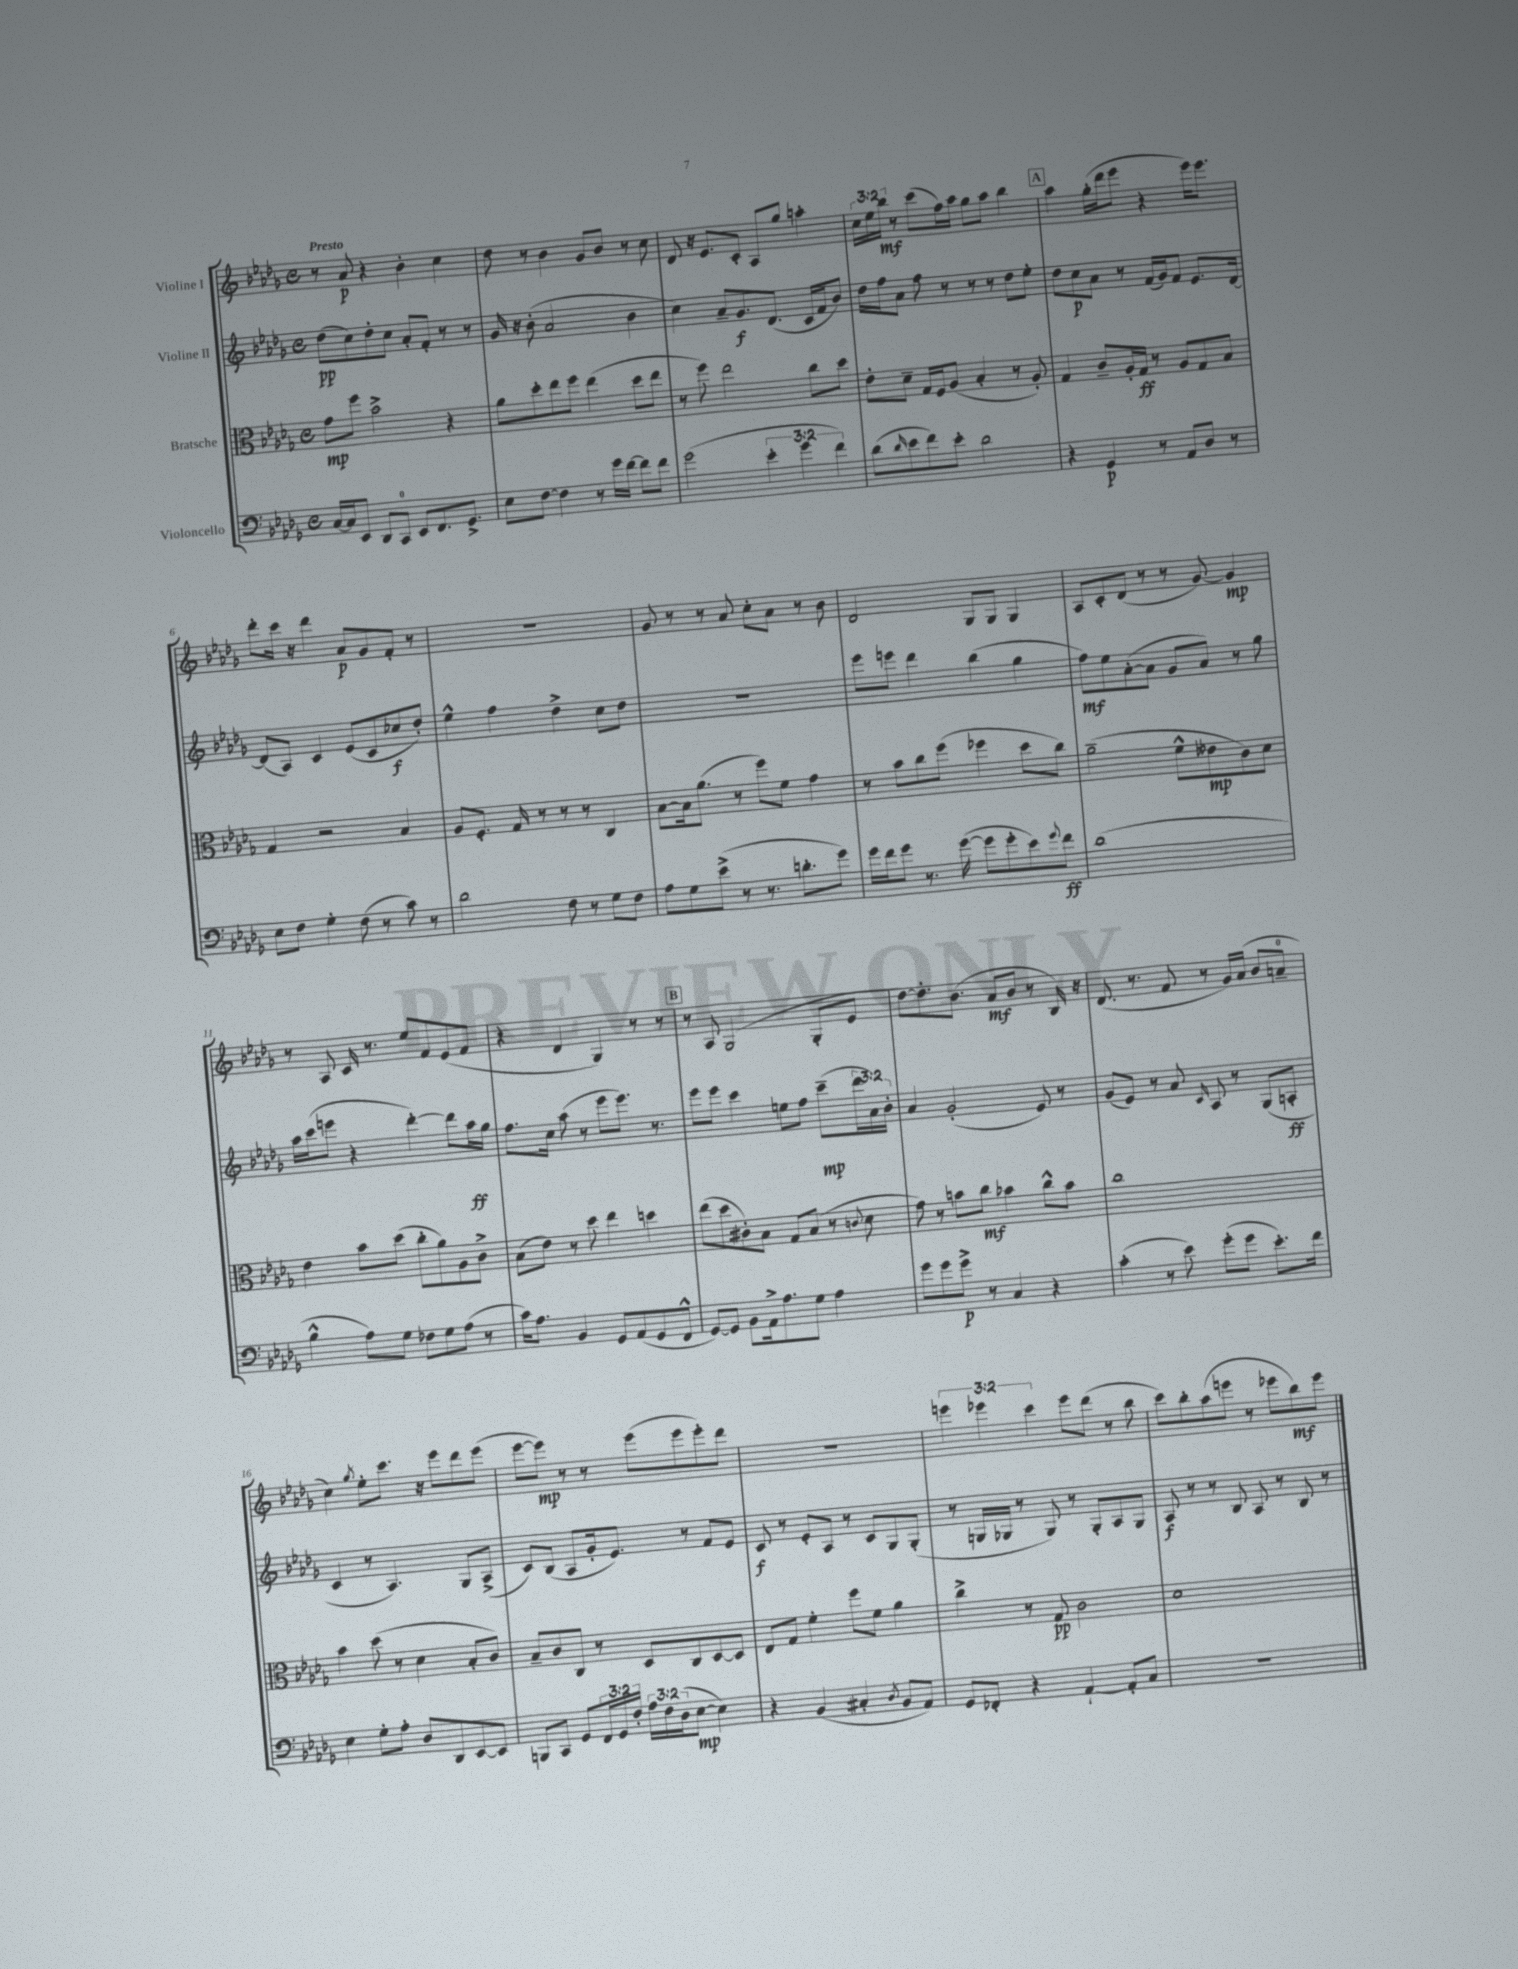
<<
\new StaffGroup <<
\new Staff = "s0" \with { instrumentName = "Violine I" } {
    \clef treble \key des \major \defaultTimeSignature \time 4/4 \override Staff.TupletNumber.text = #tuplet-number::calc-fraction-text \tempo "Presto"
    r8 aes'8\p r4 bes'4-. c''4 |
    des''8 r8 bes'4 ges'8 bes'8 r8 c''8 |
    des'8 r16 ees'8. c'8-. aes8 ges''8 a''4-. |
    \tuplet 3/2 { c''16 ees''16 bes''16\mf } r8 c'''8( f''16) aes''16 ges''8 aes''8 bes''4 |
    \mark \markup { \box "A" } aes''4 ges''16-.( des'''16 ees'''8 r4 ees'''16) ees'''8. |
    des'''8-. c'''16 r16 des'''4 aes'8\p ges'8 f'8-. r8 |
    R1 |
    ges'8 r8 r8 aes'8 c''8-. aes'8 r8 bes'8 |
    des'2 ges8 ges8 ges4 |
    aes8 c'8-. des'8( r8 r8 ges'8~) ges'4\mp |
    r8 aes8 c'16 r8. ees''8 f'8 ees'8( f'8 |
    r4 des'4 ges4) r8 r8 |
    \mark \markup { \box "B" } r8 aes8 ges2( ges8-. ees'8 |
    des''8~) des''8.-. bes'8.( aes'8\mf bes'8 r8 bes16) r16 |
    des'8.( r8. f'8 r8 ges'16) aes'16( bes'8 a'8-0-- |
    c''4) \acciaccatura { ges''8 } ees''8-. c'''8. r16 ees'''8 des'''8 ees'''8( |
    ees'''8~ ees'''8\mp) r8 r8 ees'''8( ees'''8 ees'''8-.) des'''8 |
    r1 |
    \tuplet 3/2 { e'''4 ees'''4 c'''4 } ees'''8 des'''8( r8 bes''8 |
    c'''8) bes''8-. aes''8( e'''8 r8 ees'''8 bes''8\mf) ees'''8 \bar "|." |
}
\new Staff = "s1" \with { instrumentName = "Violine II" } {
    \clef treble \key des \major \defaultTimeSignature \time 4/4 \override Staff.TupletNumber.text = #tuplet-number::calc-fraction-text
    des''8\pp( c''8) des''8-. c''8 aes'8-. f'8-. r8 r8 |
    ges'16 r16 bes'8-.( aes'2 bes'4 |
    c''4) aes'8-- ges'8.\f des'8.( c'16 f'16 bes'8) |
    des''16 f''16 aes'8 f''8 r8 r8 r8 des''8 ees''8-. |
    \mark \markup { \box "A" } des''8 c''8\p aes'8 r8 f'16( ges'16) f'8 ees'8. des'16~ |
    des'8( aes8) c'4 ees'8( c'8 ces''8\f des''8-.) |
    ees''4-^ f''4 des''4-> c''8 des''8 |
    R1 |
    ees'''8 e'''8 des'''4 bes''4( ges''4 |
    f''8\mf) ees''8 aes'8~-.( aes'8 ges'8 aes'8) r8 ges''8 |
    aes''16 c'''16( e'''8 r4 des'''4~-.) des'''8 aes''16\ff ges''16 |
    f''8. c''16 aes''8( r8 ees'''8 ees'''8.) r8. |
    \mark \markup { \box "B" } ees'''8 ees'''8 c'''4 e''8 f''8 c'''8--\mp( \tuplet 3/2 { des'''16 aes'16) bes'16-. } |
    aes'4 ges'2-.( ees'8) r8 |
    ges'8( ees'8) r8 aes'8 \grace { c'16 } aes8 r8 ges8( a8-.\ff |
    c'4 r8 aes4.) ges8 aes8->( |
    c'8) bes8( aes8 ges'16-. ees'8.) r8 f'8 ees'8 |
    c'8\f r8 ees'8-. aes8 r8 c'8 ges8 ges8-.( |
    r8 g16 ges16 r8 ges8) r8 ges8-. aes8 ges8 |
    aes8\f r8 r8 bes8 aes8 r8 bes8 r8 \bar "|." |
}
\new Staff = "s2" \with { instrumentName = "Bratsche" } {
    \clef alto \key des \major \defaultTimeSignature \time 4/4
    ges'8\mp f''8 bes'2-> r4 |
    aes'8 des''8-. ees''8 f''8 ees''4( des''8 ees''8 |
    r8 f''8) ees''2 c''8 des''8 |
    ees'8-. des'8-- ges16 f16 aes8( bes4-. r8 aes8-.) |
    \mark \markup { \box "A" } ges4 c'8-- aes16-. ges16\ff r8 aes8 ges8 bes8 |
    ges4 r2 bes4 |
    aes8 f8.-. ges16 r8 r8 r8 c4 |
    bes8~ bes16 aes'8.( r8 f''8) f'8 ges'4 |
    r8 bes'8 c''8 f''8( fes''4 des''8 c''8) |
    aes'2--( f'8-^ eeses'8\mp c'8) des'8 |
    ees'4 bes'8 des''8( c''8-. aes'8) aes8 c'8-> |
    bes8( ees'8) r8 des''8 ees''4 d''4 |
    \mark \markup { \box "B" } ees''8( des''8 cis'8-.) bes8 ges8 bes8( r8 \appoggiatura { c'8 } des'8 |
    ges'8) r8 b'8 c''8\mf bes'4 c''8-^ bes'8 |
    c''1 |
    bes'4 des''8( r8 des'4 bes8-. c'8) |
    bes8-- c'8 c8 r8 des8 c8 des8~ des8 |
    ees8 ges8 f'4-. f''8 f'8 aes'4 |
    c''4-> r8 ges8\pp c'2 |
    des'1 \bar "|." |
}
\new Staff = "s3" \with { instrumentName = "Violoncello" } {
    \clef bass \key des \major \defaultTimeSignature \time 4/4 \override Staff.TupletNumber.text = #tuplet-number::calc-fraction-text
    c16~ c16 ees,8 des,8 c,8-0 ees,8 f,8. ges,8.-> |
    ees8 f8~ f4 r8 ges'16 f'16~ f'8 f'8 |
    ges'2( \tuplet 3/2 { ees'4-. ges'4 f'4) } |
    des'8( \grace { des'16 } ees'8 f'8) ees'8-. des'2 |
    \mark \markup { \box "A" } r4 ges,4\p r8 aes,8 des8 r8 |
    ees8 f8 ges4-. f8( r8 c'8) r8 |
    des'2 f8 r8 ges8 f8 |
    aes8 ges8 ees'8->( r8 r8. d'8.-. ges'8) |
    ges'16 f'16 ges'8 r8. ges'16~( ges'8 ges'8-. ees'8) \appoggiatura { ges'8 } f'8\ff |
    des'1( |
    bes4-^ aes8) ges8 fes8 ges8 aes8( r8 |
    c'16) aes8. bes,4 ges,8 aes,8( ges,8 f,8-^ |
    \mark \markup { \box "B" } ges,8~) ges,8 bes,8 aes,16-> aes8. ges8 aes4 |
    ges'8 ges'8 ges'8->\p r8 c4 r4 |
    c'4-.( r8 ees'8) ges'8-.( ges'8 ees'8.-.) f'16 |
    ees4 ges8-. aes8-. des8 des,8 ees,8~ ees,8 |
    b,,8 c,8 ges,8 \tuplet 3/2 { f,16 ges,16 f16-. } \tuplet 3/2 { aes16 f16 des16( } ees8~\mp ees4) |
    r4 bes,4( cis4-. \acciaccatura { des8 } bes,8 aes,8) |
    ges,8 fes,8-. r4 aes,4~-! aes,8-. c8 |
    R1 \bar "|." |
}
>>
>>
